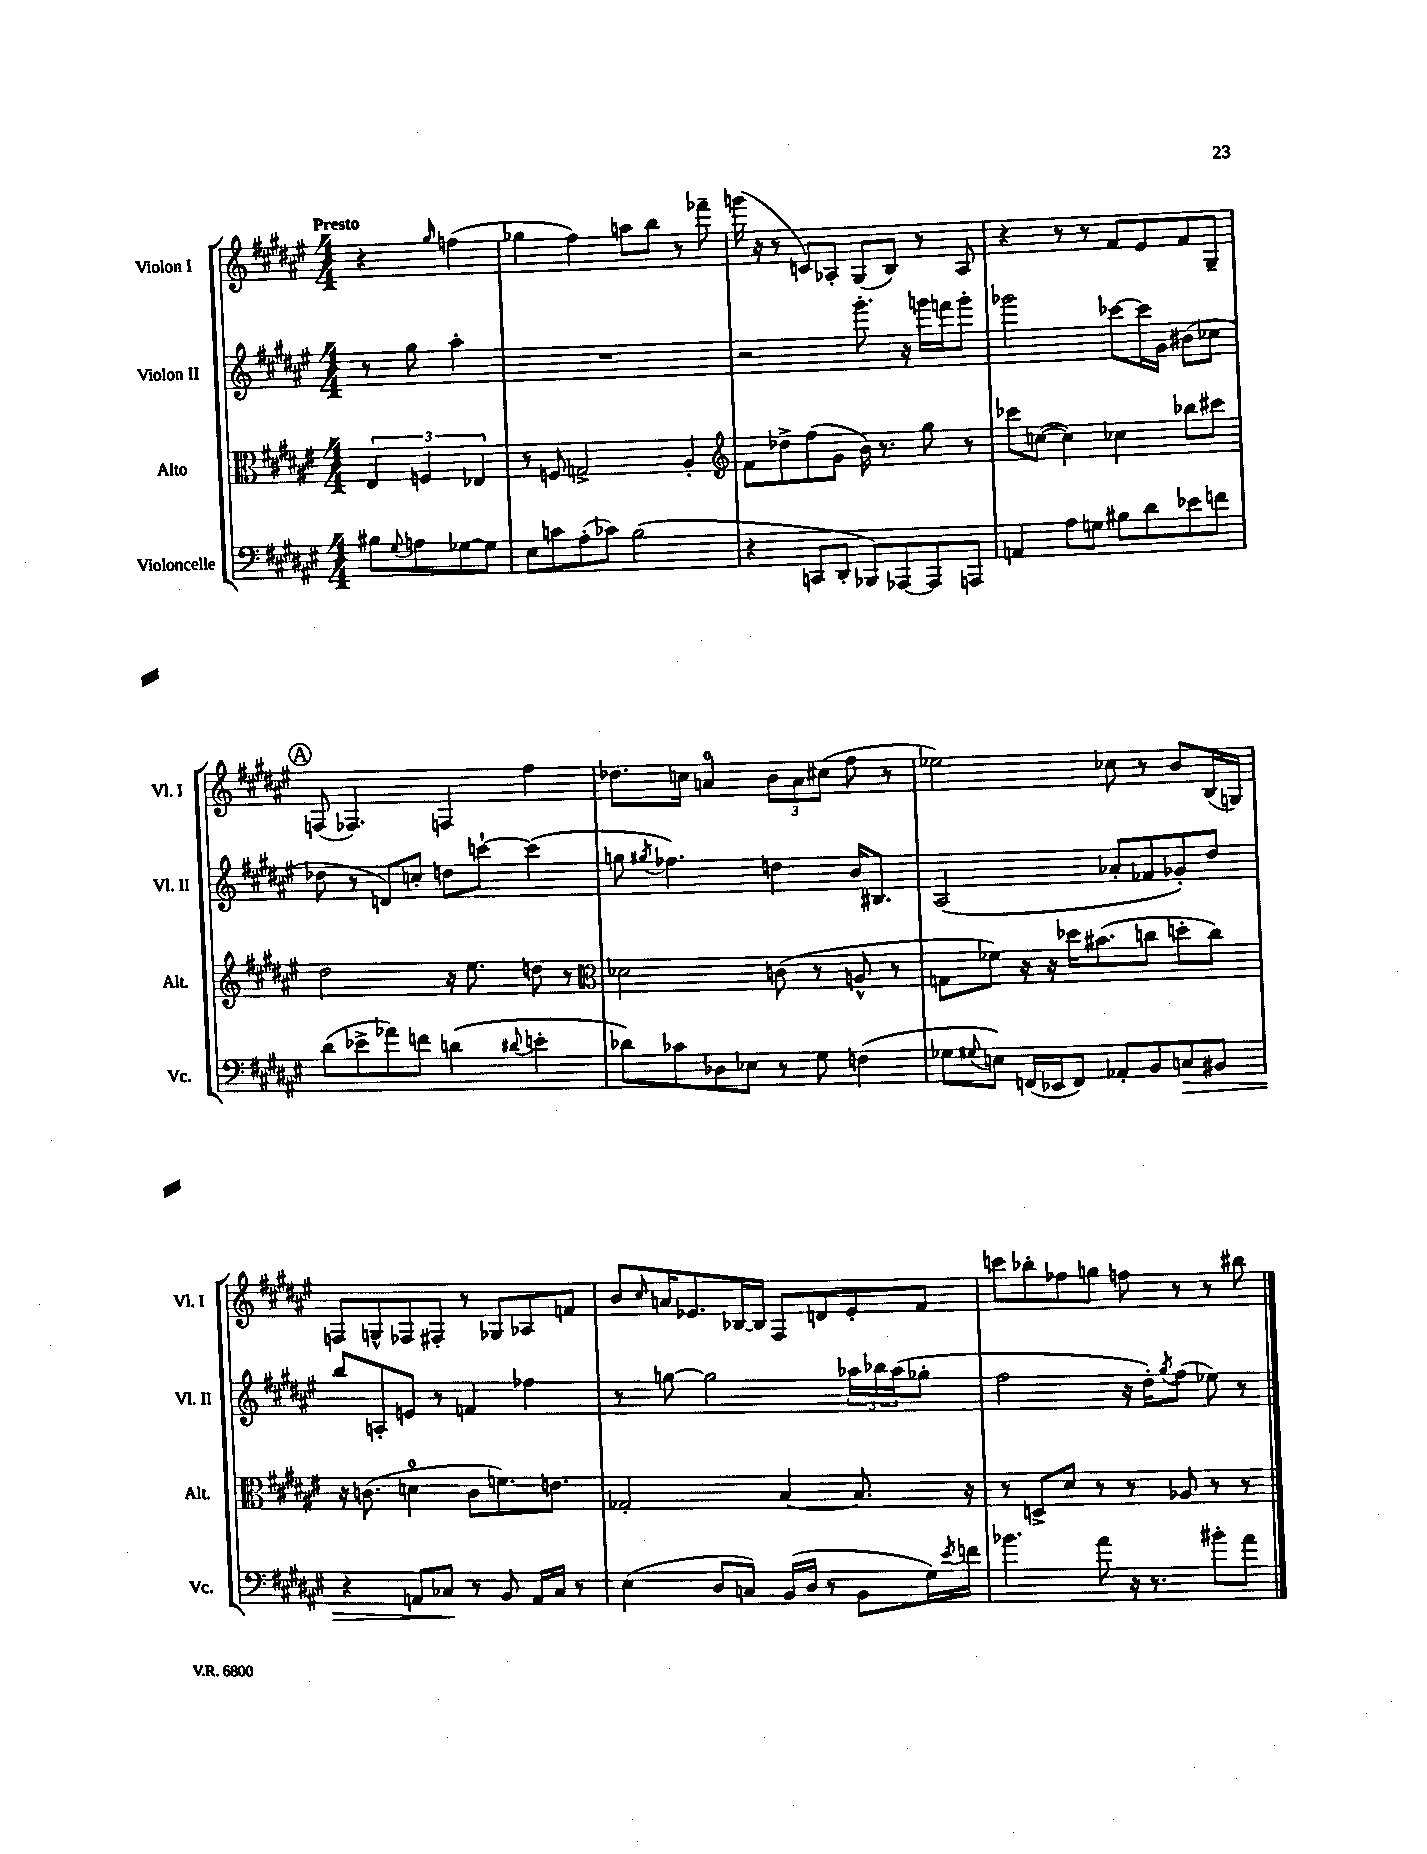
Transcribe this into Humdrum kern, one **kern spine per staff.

**kern	**kern	**kern	**kern
*staff4	*staff3	*staff2	*staff1
*clefF4	*clefC3	*clefG2	*clefG2
*k[f#c#g#d#a#e#]	*k[f#c#g#d#a#e#]	*k[f#c#g#d#a#e#]	*k[f#c#g#d#a#e#]
*M4/4	*M4/4	*M4/4	*M4/4
8B#	6E#	8r	4r
8qqG#	.	.	.
8A	.	8gg#	.
.	6F	.	.
.	.	.	16qqgg#
[8G-	.	4aa#'	(4ff
.	6E-	.	.
8G-]	.	.	.
=	=	=	=
8E#	8r	1r	4gg-
8c	8F	.	.
(8A#'	2G^	.	4ff#)
8c-)	.	.	.
(2B	.	.	8aa
.	.	.	8bb
.	4A#'	.	8r
.	.	.	8fff-~
=	=	=	=
*	*clefG2	*	*
4r	8f#	2r	(16ggg
.	.	.	16r
.	8dd-^	.	8r
8CC	(8ff#	.	8c)
8DD#'	8g#	.	8A-'
8BBB-)	16b)	8.ggg#'	(8G#
.	8.r	.	.
[8AAA-	.	.	8B)
.	.	16r	.
8AAA-]	8gg#	16ggg	8r
.	.	16fff	.
8AAA	8r	8ggg'	8A-
=	=	=	=
4AA	8ccc-	2ggg-	4r
.	([8cc	.	.
8A#	4cc])	.	8r
8G	.	.	8r
8B#	4cc-	[8ccc-	8f#
8d#	.	16ccc-]	8e#
.	.	16g#	.
8e-	8bb-	(8b#	8f#
8f	8ccc#	8cc-	8G#~
=	=	=	=
(8d#	2dd#	8dd-	(8F
8e-^	.	8r	4.F-)
8a-)	.	8d)	.
8f	.	8cc'	.
(4d	16r	8dd	4F
.	8.ee#	.	.
.	.	[8ccc`	.
8qqd#	.	.	.
4e'	8dd	(4ccc]	4ff#
.	8r	.	.
=	=	=	=
*	*clefC3	*	*
8d-)	2d-	8gg	8.dd-
.	.	8qgg#	.
8c-	.	4.ff-)	.
.	.	.	16cc
8D-	.	.	4a
8E-	.	.	.
8r	(8c	4dd	12b
.	.	.	12a
8G#	8r	.	.
.	.	.	(12cc#
(4F	8A^^	16b	8ff#
.	.	8.B#	.
.	8r	.	8r
=	=	=	=
8G-	8G	(2A#	2ee-)
8qqG#	.	.	.
8E)	8f-)	.	.
(16FF	16r	.	.
16EE-	16r	.	.
8FF)	16dd-	.	.
.	(8.b#	.	.
8AA-'	.	8a-'	8cc-
8BB	8cc	8f-	8r
8C	8dd'	8g-')	8b
8BB#	8cc)	8dd#	(16B
.	.	.	16G)
=	=	=	=
4r	16r	8bb	8F
.	(8.c	.	.
.	.	8A'	8G^^
8AA	4d	8e	8F-
8C-	.	8r	8F#'
8r	8c	4f	8r
8BB	8.f)	.	8G-
16AA	.	4ff-	8A-
16C-	8.e	.	.
8r	.	.	8f
=	=	=	=
(4E#	2G-'	8r	8b
.	.	.	16qqcc#
.	.	[8gg	16a
.	.	.	8.e-
8D#	.	2gg]	.
8C)	.	.	[16B-
.	.	.	16B-]
(16BB	[4B	.	8F#
16D#	.	.	.
8r	.	.	8d
8BB	8.B]	24aa-	8e-'
.	.	24bb-	.
.	.	(24aa-	.
16G#)	.	8gg-'	8f#
8qe#	.	.	.
16f	16r	.	.
=	=	=	=
4.b-	8r	2ff#	8ccc
.	8D^	.	8bb-'
.	8d#	.	8ff-
8a#	8r	.	8gg
16r	8r	16r	8ff
8.r	.	16dd#')	.
.	.	8qgg#	.
.	8A-	(8ff#	8r
8b#'	8r	8ee-)	8r
8a#	8r	8r	8bb#
==	==	==	==
*-	*-	*-	*-
